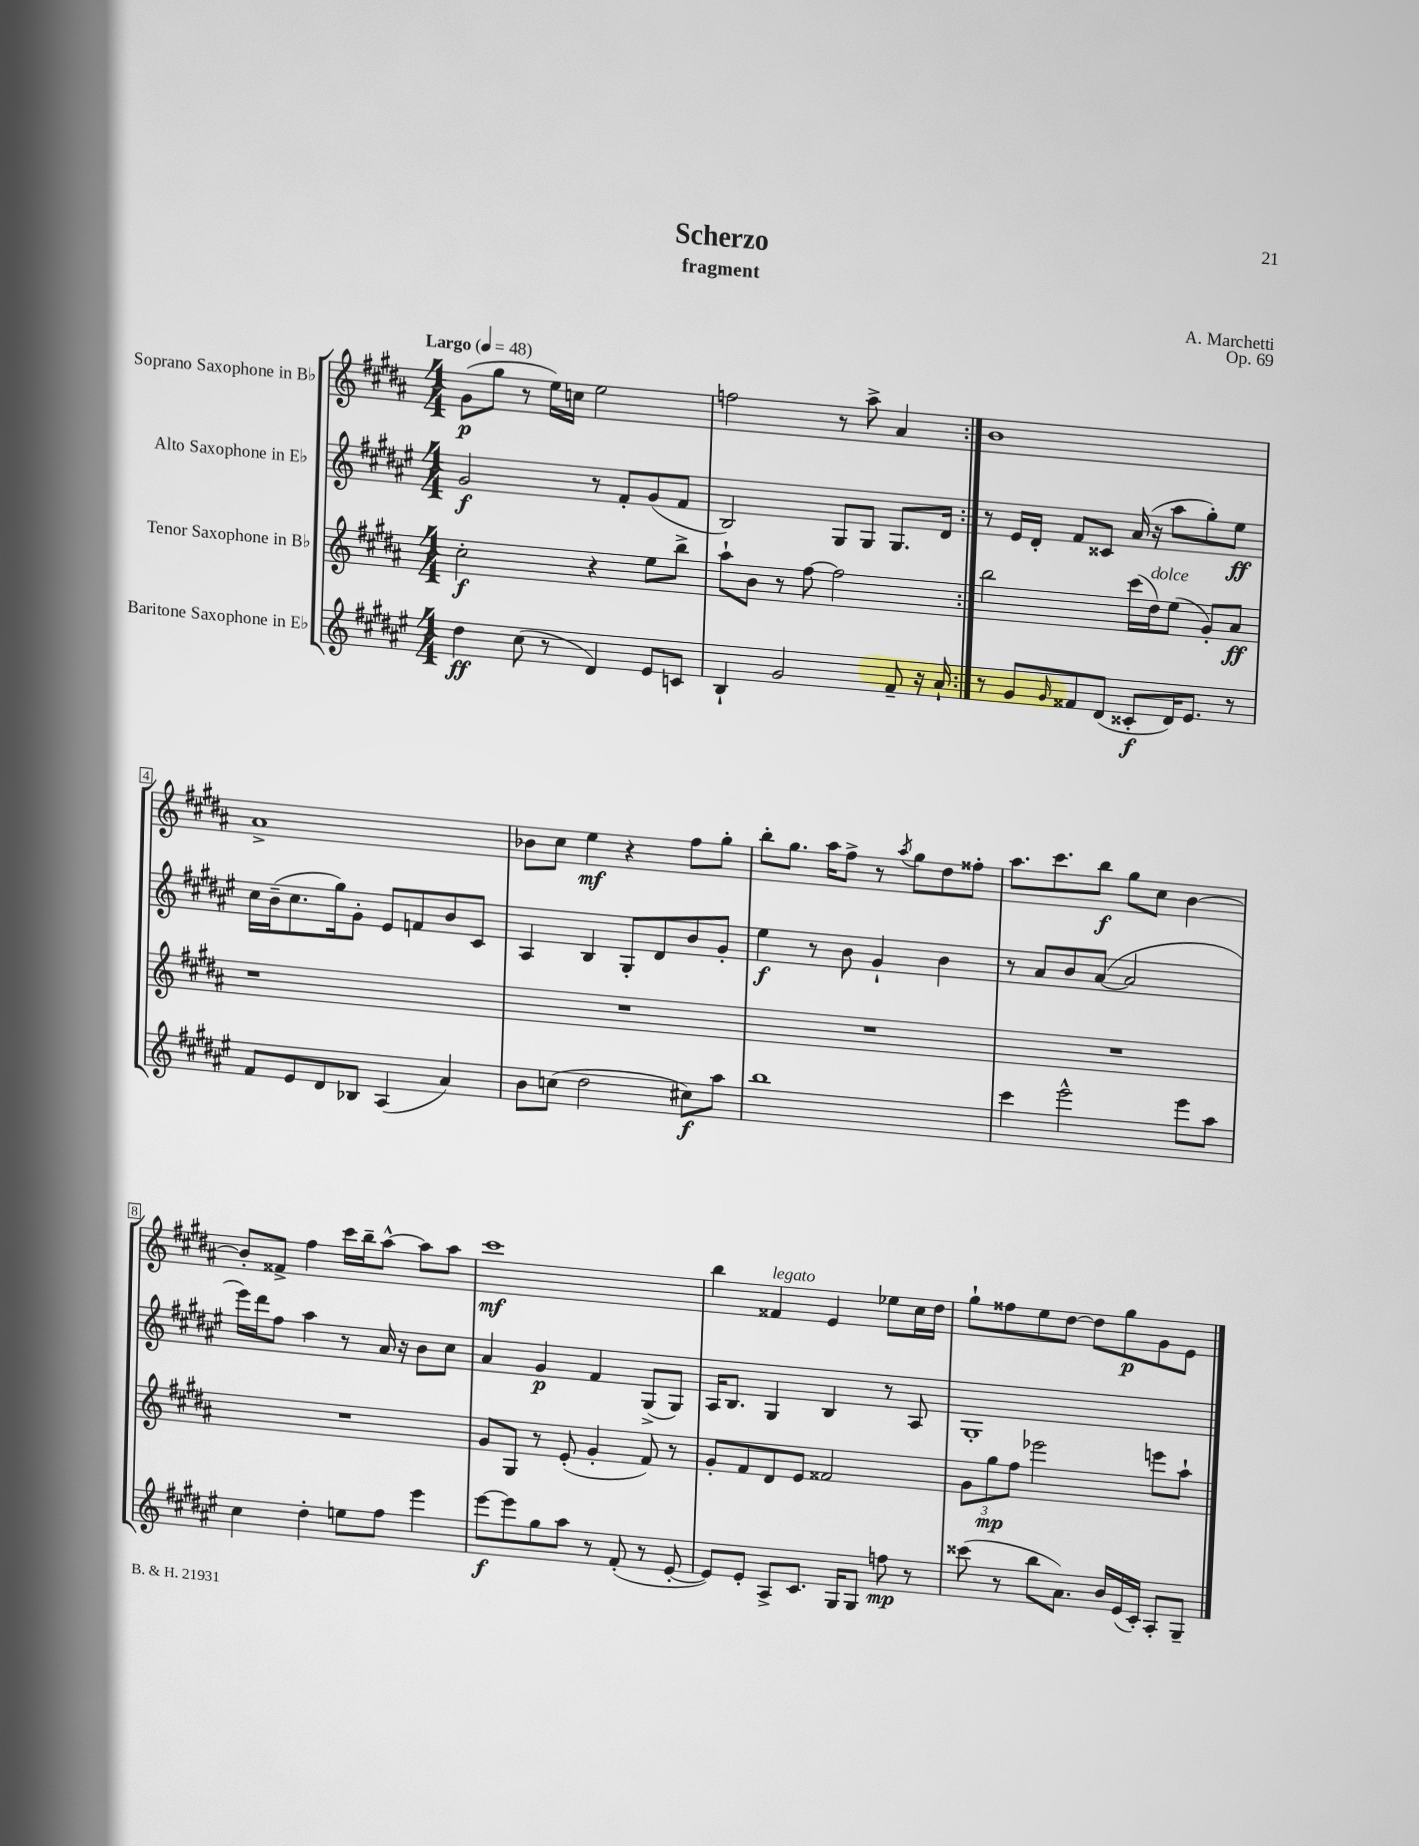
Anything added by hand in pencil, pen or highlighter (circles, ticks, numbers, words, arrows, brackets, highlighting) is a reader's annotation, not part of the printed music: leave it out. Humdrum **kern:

**kern	**kern	**kern	**kern
*staff4	*staff3	*staff2	*staff1
*clefG2	*clefG2	*clefG2	*clefG2
*k[f#c#g#d#a#e#]	*k[f#c#g#d#a#]	*k[f#c#g#d#a#e#]	*k[f#c#g#d#a#]
*M4/4	*M4/4	*M4/4	*M4/4
*MM48	*MM48	*MM48	*MM48
4dd#	2cc#'	2g#	(8g#
.	.	.	8gg#
(8cc#	.	.	8r
8r	.	.	16ee)
.	.	.	16cc
4d#)	4r	8r	2ee
.	.	8f#'	.
8e#	8ee	(8g#	.
8c	8bb^	8f#	.
=	=	=	=
4B`	8aa#`	2B)	2ff
.	8b	.	.
2g#	8r	.	.
.	[8ff#	.	.
.	2ff#]	8G#	8r
.	.	8G#	8aa#^
8f#~	.	8.G#	4a#
16r	.	.	.
16a#`	.	16d#	.
=:|!	=:|!	=:|!	=:|!
8r	2bb	8r	1b
8g#	.	16e#	.
.	.	16d#'	.
16qqg#	.	.	.
8f##	.	8f#	.
(8d#	.	8c##	.
8c##'	(16ccc#	(16a#	.
.	16dd#)	16r	.
16d#)	(8ee	8aa#	.
8.e#	.	.	.
.	8g#')	8gg#')	.
8r	8a#	8ee#	.
=	=	=	=
8f#	1r	16cc#	1a#^
.	.	(16b~	.
8e#	.	8.cc#	.
8d#	.	.	.
.	.	16gg#)	.
8B-	.	8g#'	.
(4A#	.	8e#	.
.	.	8f	.
4a#)	.	8b	.
.	.	8c#	.
=	=	=	=
8b	1r	4A#	8b-
(8cc	.	.	8cc#
2dd#	.	4B	4ee
.	.	8G#'	4r
.	.	8d#	.
8cc#)	.	8b	8ff#
8aa#	.	8g#'	8gg#'
=	=	=	=
1bb	1r	4ee#	8bb'
.	.	.	8.gg#
.	.	8r	.
.	.	.	16aa#
.	.	8b	8ff#^
.	.	4g#`	8r
.	.	.	8qaa#
.	.	.	8gg#
.	.	4b	8dd#
.	.	.	8ff##'
=	=	=	=
4ccc#	1r	8r	8.aa#
.	.	8a#	.
.	.	.	8.ccc#
2eee#^^	.	8b	.
.	.	([8a#	8bb
.	.	2a#]	8gg#
.	.	.	8cc#
8eee#	.	.	[4b
8aa#	.	.	.
=	=	=	=
4cc#	1r	16eee#)	8b']
.	.	16ddd#	.
.	.	8ff#	8f##^
4dd#'	.	4aa#	4ff#
8ee	.	8r	16ccc#
.	.	.	16bb~
8ff#	.	16a#	[8aa#^^
.	.	16r	.
4eee#	.	8b	8aa#]
.	.	8cc#	8aa#
=	=	=	=
[8eee#	8g#	4a#	1ccc#
8eee#]	8G#	.	.
8gg#	8r	4g#	.
8aa#	(8e'	.	.
8r	4g#'	4f#	.
(8f#'	.	.	.
8r	8f#)	(8G#^	.
[8e#'	8r	8G#)	.
=	=	=	=
8e#])	8g#'	16A#	4bb
.	.	8.B	.
8e#'	8f#	.	.
8A#^	8d#	4G#	4f##
8.c#	8e	.	.
.	2f##	4B	4e
16G#	.	.	.
8G#	.	.	.
8ff	.	8r	8ee-
8r	.	8A#	16cc#
.	.	.	16dd#
=	=	=	=
(8ccc##	12g#	1G#'	8gg#`
.	12gg#	.	.
8r	.	.	8ff##
.	12ff#	.	.
8bb	2eee-	.	8ee
8.a#)	.	.	[8dd#
.	.	.	8dd#]
16b	.	.	.
(16e#	.	.	8gg#
16c#')	.	.	.
8A#'	8eee	.	8g#
8G#~	8aa#`	.	8e
==	==	==	==
*-	*-	*-	*-
